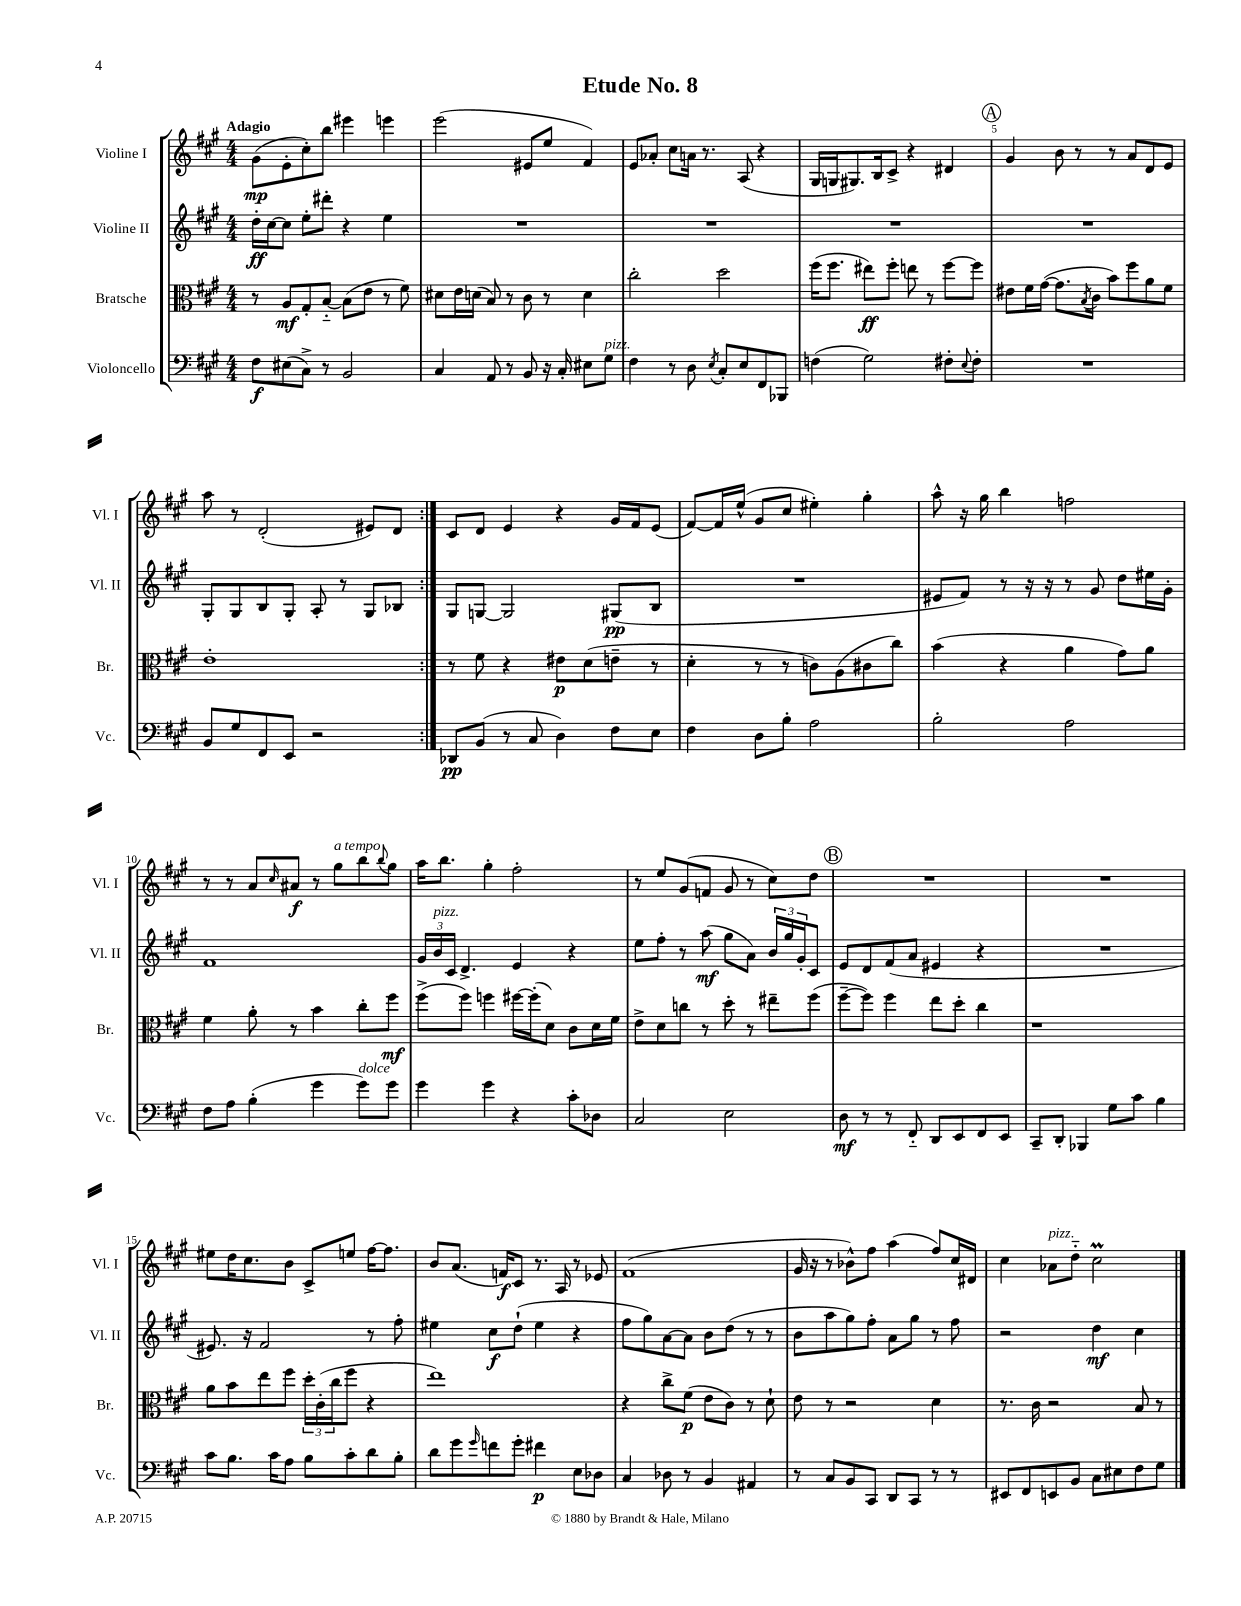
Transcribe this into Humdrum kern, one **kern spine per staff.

**kern	**dynam	**kern	**dynam	**kern	**dynam	**kern	**dynam
*part4	*part4	*part3	*part3	*part2	*part2	*part1	*part1
*staff4	*staff4	*staff3	*staff3	*staff2	*staff2	*staff1	*staff1
*I"Violoncello	*	*I"Bratsche	*	*I"Violine II	*	*I"Violine I	*
*I'Vc.	*	*I'Br.	*	*I'Vl. II	*	*I'Vl. I	*
*clefF4	*	*clefC3	*	*clefG2	*	*clefG2	*
*k[f#c#g#]	*	*k[f#c#g#]	*	*k[f#c#g#]	*	*k[f#c#g#]	*
*M4/4	*	*M4/4	*	*M4/4	*	*M4/4	*
=1	=1	=1	=1	=1	=1	=1	=1
!	!	!	!	!	!	!LO:TX:a:B:t=Adagio	!
8F#\L	f	8r	.	16dd'\LL	ff	(8g#\L	mp
.	.	.	.	[16cc#\J	.	.	.
(8E#X\	.	8A/L	mf	8cc#\J]	.	8e'\	.
8C#^\J)	.	8G#'/	.	8ee'\L	.	8cc#'\)	.
8r	.	[8B/J	.	8ddd#X'\J	.	8bb\J	.
2BB/	.	(8B\L]	.	4r	.	4eee#X\	.
.	.	8e\J	.	.	.	.	.
.	.	8r	.	4ee\	.	4eeen\	.
.	.	8f#\)	.	.	.	.	.
=2	=2	=2	=2	=2	=2	=2	=2
4C#/	.	8d#X\L	.	1r	.	(2eee\	.
.	.	16e\L	.	.	.	.	.
.	.	(16dn\JJ	.	.	.	.	.
8AA/	.	8B/)	.	.	.	.	.
8r	.	8r	.	.	.	.	.
8BB/	.	8c#\	.	.	.	8e#X/L	.
16r	.	8r	.	.	.	8ee/J	.
16C#'/	.	.	.	.	.	.	.
8E#X\L	.	4d\	.	.	.	4f#/)	.
!LO:TX:a:i:t=pizz.	!	!	!	!	!	!	!
8G#\J	.	.	.	.	.	.	.
=3	=3	=3	=3	=3	=3	=3	=3
4F#\	.	2cc#'\	.	1r	.	8e/L	.
.	.	.	.	.	.	8a-X'/J	.
8r	.	.	.	.	.	8cc#\L	.
8D\	.	.	.	.	.	16an\Jk	.
.	.	.	.	.	.	8.r	.
8qE/	.	.	.	.	.	.	.
8C#'/L	.	2dd\	.	.	.	.	.
8E/	.	.	.	.	.	(8A/	.
8FF#/	.	.	.	.	.	4r	.
8BBB-X/J	.	.	.	.	.	.	.
=4	=4	=4	=4	=4	=4	=4	=4
(4Fn\	.	(16ff#\KL	.	1r	.	16G#/LL	.
.	.	8.ff#\J	.	.	.	16Gn/J	.
.	.	.	.	.	.	8.G#X/)	.
2G#\)	.	8ee#X\L)	ff	.	.	.	.
.	.	.	.	.	.	16B/k	.
.	.	8ff#'\J	.	.	.	8c#^/J	.
.	.	8een\	.	.	.	4r	.
.	.	8r	.	.	.	.	.
8F#X'\L	.	[8ff#\L	.	.	.	4d#X/	.
8qqE/	.	.	.	.	.	.	.
8F#'\J	.	8ff#\J]	.	.	.	.	.
!!LO:REH:place=s1:t=A
=5	=5	=5	=5	=5	=5	=5	=5
1r	.	8e#X\L	.	1r	.	4g#/	.
.	.	16f#\L	.	.	.	.	.
.	.	([16g#\JJ	.	.	.	.	.
.	.	8.g#\L]	.	.	.	8b\	.
.	.	.	.	.	.	8r	.
.	.	8qB/	.	.	.	.	.
.	.	16c#\Jk	.	.	.	.	.
.	.	8b\L)	.	.	.	8r	.
.	.	8ff#\	.	.	.	8a/L	.
.	.	8a\	.	.	.	8d/	.
.	.	8f#\J	.	.	.	8e/J	.
!!LO:LB:g=z
=6	=6	=6	=6	=6	=6	=6	=6
8BB/L	.	1e'	.	8G#'/L	.	8aa\	.
8G#/	.	.	.	8G#/	.	8r	.
8FF#/	.	.	.	8B/	.	(2d'/	.
8EE/J	.	.	.	8G#'/J	.	.	.
2r	.	.	.	8A'/	.	.	.
.	.	.	.	8r	.	.	.
.	.	.	.	8G#/L	.	8e#X/L)	.
.	.	.	.	8B-X/J	.	8d/J	.
=7:|!	=7:|!	=7:|!	=7:|!	=7:|!	=7:|!	=7:|!	=7:|!
8DD-X/L	pp	8r	.	8G#/L	.	8c#/L	.
(8BB/J	.	8f#\	.	[8Gn/J	.	8d/J	.
8r	.	4r	.	2G/]	.	4e/	.
8C#/	.	.	.	.	.	.	.
4D\)	.	8e#X\L	p	.	.	4r	.
.	.	(8d\	.	.	.	.	.
8F#\L	.	8en~\J	.	(8G#X/L	pp	16g#/LL	.
.	.	.	.	.	.	16f#/J	.
8E\J	.	8r	.	8B/J	.	(8e/J	.
=8	=8	=8	=8	=8	=8	=8	=8
4F#\	.	4d'\	.	1r	.	[8f#/L)	.
.	.	.	.	.	.	16f#/L]	.
.	.	.	.	.	.	(16ee^^/JJ	.
8D\L	.	8r	.	.	.	8g#/L	.
8B'\J	.	8r	.	.	.	8cc#/J	.
2A\	.	8cn\L)	.	.	.	4ee#X'\)	.
.	.	(8A\	.	.	.	.	.
.	.	8c#X\	.	.	.	4gg#'\	.
.	.	8cc#\J)	.	.	.	.	.
=9	=9	=9	=9	=9	=9	=9	=9
2B'\	.	(4b\	.	8e#X/L	.	8aa^^\	.
.	.	.	.	8f#/J)	.	16r	.
.	.	.	.	.	.	16gg#\	.
.	.	4r	.	8r	.	4bb\	.
.	.	.	.	16r	.	.	.
.	.	.	.	16r	.	.	.
2A\	.	4a\	.	8r	.	2ffn\	.
.	.	.	.	8g#/	.	.	.
.	.	8g#\L)	.	8dd\L	.	.	.
.	.	8a\J	.	16ee#X\L	.	.	.
.	.	.	.	16g#'\JJ	.	.	.
!!LO:LB:g=z
=10	=10	=10	=10	=10	=10	=10	=10
8F#\L	.	4f#\	.	1f#	.	8r	.
8A\J	.	.	.	.	.	8r	.
(4B'\	.	8a'\	.	.	.	8a/L	.
.	.	.	.	.	.	16qqcc#/	.
.	.	8r	.	.	.	8a#X/J	f
4g#\	.	4b\	.	.	.	8r	.
!	!	!	!	!	!	!LO:TX:a:i:t=a tempo	!
.	.	.	.	.	.	8gg#\L	.
!LO:TX:a:i:t=dolce	!	!	!	!	!	!	!
8g#\L)	.	8cc#'\L	.	.	.	8bb\	.
.	.	.	.	.	.	8qqbb/	.
8g#\J	.	8ff#\J	mf	.	.	8gg#\J	.
=11	=11	=11	=11	=11	=11	=11	=11
4g#\	.	(8ff#^\L	.	24g#/LL	.	16aa\KL	.
!	!	!	!	!LO:TX:a:i:t=pizz.	!	!	!
.	.	.	.	24b/	.	.	.
.	.	.	.	.	.	8.bb\J	.
.	.	.	.	24c#/JJ	.	.	.
.	.	8ff#\J)	.	4.d^/	.	.	.
4g#\	.	4ffn\	.	.	.	4gg#'\	.
4r	.	[16ff#X\LL	.	4e/	.	2ff#'\	.
.	.	(16ff#'\J]	.	.	.	.	.
.	.	8d\J)	.	.	.	.	.
8c#'\L	.	8c#\L	.	4r	.	.	.
8D-X\J	.	16d\L	.	.	.	.	.
.	.	16f#\JJ	.	.	.	.	.
=12	=12	=12	=12	=12	=12	=12	=12
2C#/	.	8e^\L	.	8ee\L	.	8r	.
.	.	8d\	.	8ff#'\J	.	8ee/L	.
.	.	8ccn\J	.	8r	.	(8g#/	.
.	.	8r	.	(8aa\	mf	8fn/J	.
2E\	.	8dd'\	.	8gg#\L	.	8g#/	.
.	.	8r	.	8a\J)	.	8r	.
.	.	8ee#X~\L	.	24b/LL	.	8cc#\L)	.
.	.	.	.	24gg#/	.	.	.
.	.	.	.	24g#'/J	.	.	.
.	.	(8ff#\J	.	8c#/J	.	8dd\J	.
!!LO:REH:place=s1:t=B
=13	=13	=13	=13	=13	=13	=13	=13
8D\	mf	[8ff#~\L	.	8e/L	.	1r	.
8r	.	8ff#\J])	.	8d/	.	.	.
8r	.	4ff#\	.	(8f#/	.	.	.
8FF#/	.	.	.	8a/J	.	.	.
8DD/L	.	8ee\L	.	4e#X/	.	.	.
8EE/	.	8dd'\J	.	.	.	.	.
8FF#/	.	4cc#\	.	4r	.	.	.
8EE/J	.	.	.	.	.	.	.
=14	=14	=14	=14	=14	=14	=14	=14
8CC#~/L	.	1r	.	1r	.	1r	.
8DD'/J	.	.	.	.	.	.	.
4BBB-X/	.	.	.	.	.	.	.
8G#\L	.	.	.	.	.	.	.
8c#\J	.	.	.	.	.	.	.
4B\	.	.	.	.	.	.	.
!!LO:LB:g=z
=15	=15	=15	=15	=15	=15	=15	=15
8c#\L	.	8a\L	.	8.e#X/)	.	8ee#X\L	.
8.B\J	.	8b\	.	.	.	16dd\K	.
.	.	.	.	16r	.	8.cc#\	.
.	.	8ee\	.	2f#/	.	.	.
16c#\KL	.	.	.	.	.	.	.
8A\J	.	8ff#\J	.	.	.	8b\J	.
8B\L	.	24dd'\LL	.	.	.	8c#^/L	.
.	.	(24c#'\	.	.	.	.	.
.	.	24cc#\J	.	.	.	.	.
8c#'\	.	8ff#\J	.	.	.	8een/J	.
8d\	.	4r	.	8r	.	[16ff#\KL	.
.	.	.	.	.	.	8.ff#\J]	.
8B'\J	.	.	.	8ff#'\	.	.	.
=16	=16	=16	=16	=16	=16	=16	=16
8d\L	.	1ee)	.	4ee#X\	.	8b/L	.
8g#\	.	.	.	.	.	(8.a/J	.
16qqg#/	.	.	.	.	.	.	.
8fn\	.	.	.	8cc#\L	f	.	.
.	.	.	.	.	.	16fn/KL)	f
8g#'\J	.	.	.	(8dd`\J	.	8c#/J	.
4f#X\	p	.	.	4ee#\	.	8.r	.
.	.	.	.	.	.	16A/	.
8E\L	.	.	.	4r	.	8r	.
8D-X\J	.	.	.	.	.	8e-X/	.
=17	=17	=17	=17	=17	=17	=17	=17
4C#/	.	4r	.	8ff#\L	.	(1f#	.
.	.	.	.	8gg#\)	.	.	.
8D-X\	.	8cc#^\L	.	[8a\	.	.	.
8r	.	(8f#\J	p	8a\J]	.	.	.
4BB/	.	8e\L	.	8b\L	.	.	.
.	.	8c#\J)	.	(8dd\J	.	.	.
4AA#X/	.	8r	.	8r	.	.	.
.	.	8d`\	.	8r	.	.	.
=18	=18	=18	=18	=18	=18	=18	=18
8r	.	8e\	.	8b\L	.	16g#/	.
.	.	.	.	.	.	16r	.
8C#/L	.	8r	.	8aa\	.	8r	.
8BB/	.	2r	.	8gg#\)	.	8b-X^^\L)	.
8CC#/J	.	.	.	8ff#'\J	.	8ff#\J	.
8DD/L	.	.	.	8a\L	.	(4aa\	.
8CC#/J	.	.	.	8gg#\J	.	.	.
8r	.	4d\	.	8r	.	8ff#/L)	.
8r	.	.	.	8ff#\	.	16cc#/L	.
.	.	.	.	.	.	16d#X/JJ	.
=19	=19	=19	=19	=19	=19	=19	=19
8EE#X/L	.	8.r	.	2r	.	4cc#\	.
8FF#/	.	.	.	.	.	.	.
.	.	16c#\	.	.	.	.	.
!	!	!	!	!	!	!LO:TX:a:i:t=pizz.	!
8EEn/	.	2r	.	.	.	8a-X\L	.
8BB/J	.	.	.	.	.	8dd\J	.
8C#\L	.	.	.	4dd\	mf	2cc#m\	.
8E#X\	.	.	.	.	.	.	.
8F#\	.	8B/	.	4cc#\	.	.	.
8G#\J	.	8r	.	.	.	.	.
==	==	==	==	==	==	==	==
*-	*-	*-	*-	*-	*-	*-	*-
